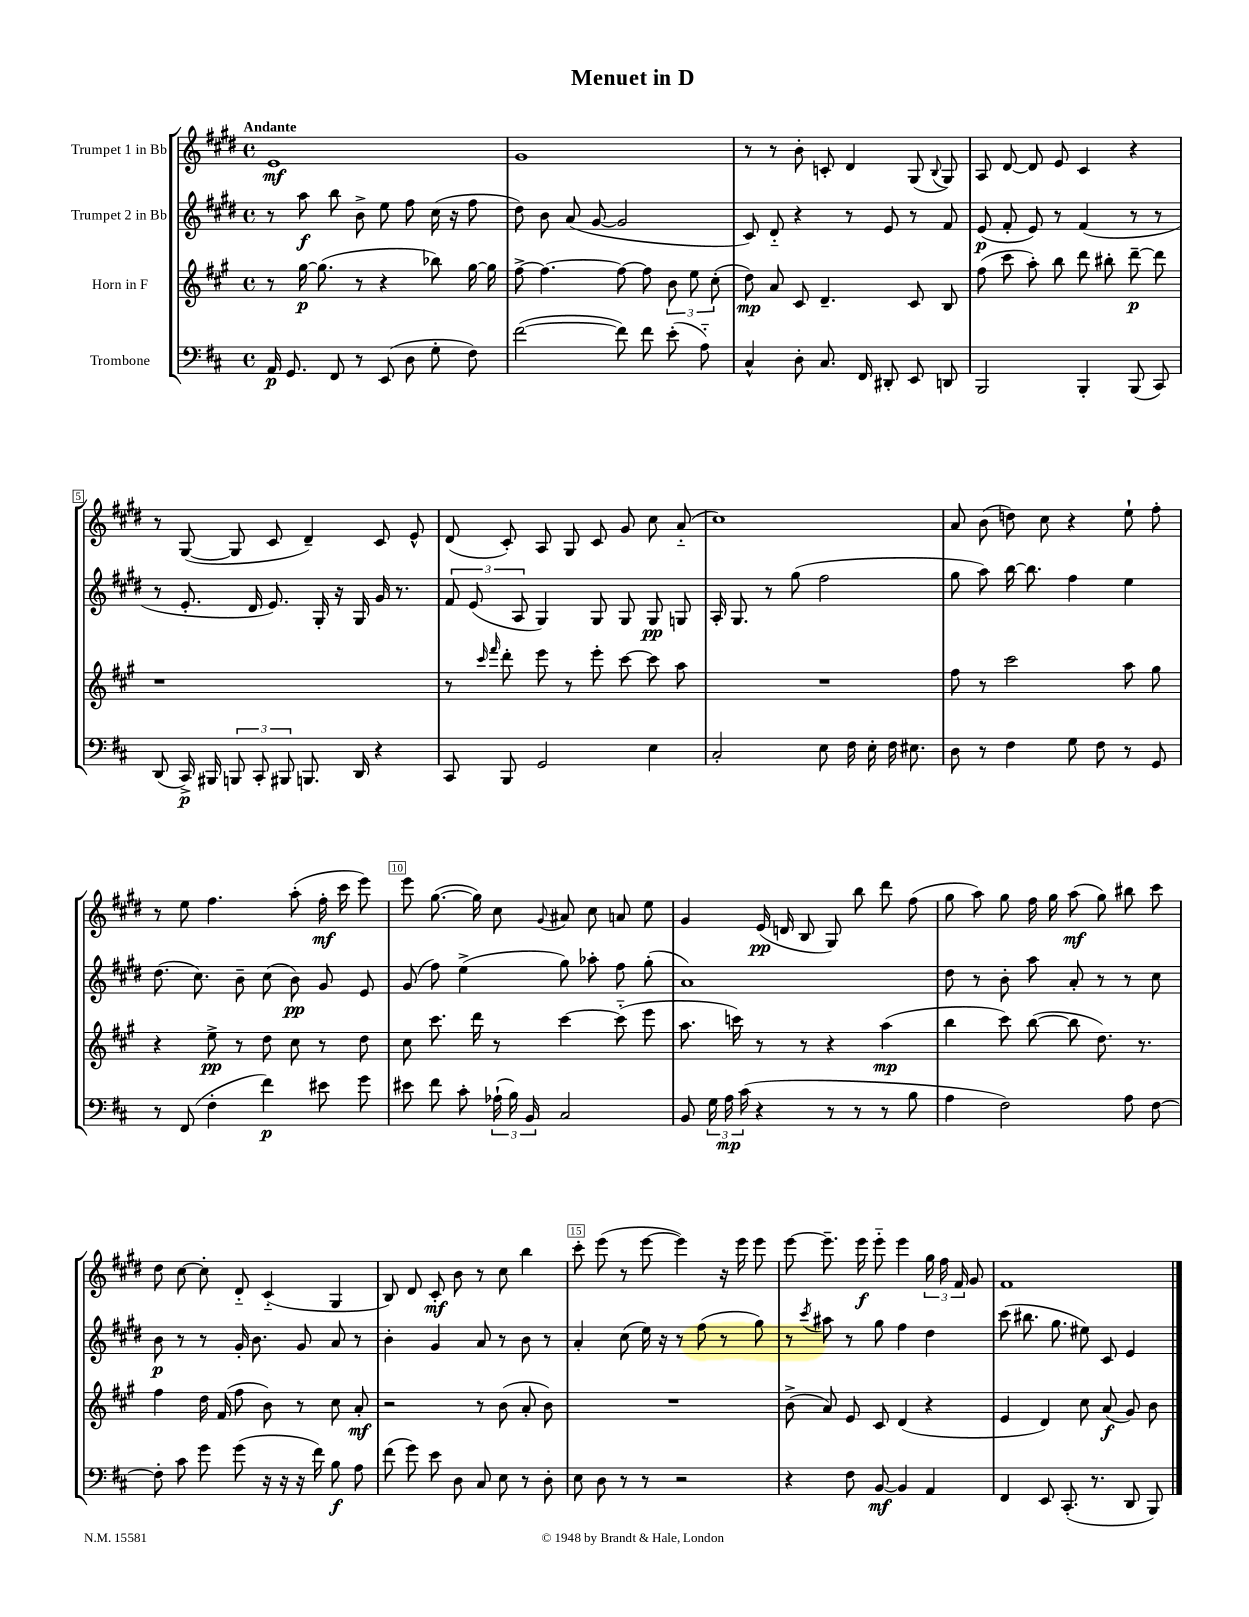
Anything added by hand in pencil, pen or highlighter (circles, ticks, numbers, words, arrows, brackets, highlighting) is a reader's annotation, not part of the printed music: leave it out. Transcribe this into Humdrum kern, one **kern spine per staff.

**kern	**dynam	**kern	**dynam	**kern	**dynam	**kern	**dynam
*part4	*part4	*part3	*part3	*part2	*part2	*part1	*part1
*staff4	*staff4	*staff3	*staff3	*staff2	*staff2	*staff1	*staff1
*I"Trombone	*	*I"Horn in F	*	*I"Trumpet 2 in Bb	*	*I"Trumpet 1 in Bb	*
*clefF4	*	*clefG2	*	*clefG2	*	*clefG2	*
*k[f#c#]	*	*k[f#c#g#]	*	*k[f#c#g#d#]	*	*k[f#c#g#d#]	*
*M4/4	*	*M4/4	*	*M4/4	*	*M4/4	*
*met(c)	*	*met(c)	*	*met(c)	*	*met(c)	*
=1	=1	=1	=1	=1	=1	=1	=1
!	!	!	!	!	!	!LO:TX:a:B:t=Andante	!
16AA/	p	8r	.	8r	.	1e	mf
8.GG/	.	.	.	.	.	.	.
.	.	[16gg#\	p	8aa\	f	.	.
.	.	(8.gg#\]	.	.	.	.	.
8FF#/	.	.	.	8bb\	.	.	.
8r	.	8r	.	8b^\	.	.	.
(8EE/	.	4r	.	8ee\	.	.	.
8D\	.	.	.	8ff#\	.	.	.
8G'\	.	8bb-X\)	.	(16cc#\	.	.	.
.	.	.	.	16r	.	.	.
8F#\)	.	[16gg#\	.	8ff#\	.	.	.
.	.	16gg#\]	.	.	.	.	.
=2	=2	=2	=2	=2	=2	=2	=2
([2f#\	.	[8ff#^\	.	8dd#\)	.	1g#	.
.	.	4.ff#\_	.	8b\	.	.	.
.	.	.	.	(8a/	.	.	.
.	.	.	.	[8g#/	.	.	.
8f#\])	.	8ff#\_	.	2g#/]	.	.	.
8f#\	.	8ff#\]	.	.	.	.	.
(8e'\	.	12b\	.	.	.	.	.
.	.	12ee\	.	.	.	.	.
8A\)	.	.	.	.	.	.	.
.	.	(12cc#'\	.	.	.	.	.
=3	=3	=3	=3	=3	=3	=3	=3
4C#^^/	.	8dd\)	mp	8c#/)	.	8r	.
.	.	8a/	.	8d#/	.	8r	.
8D'\	.	8c#/	.	4r	.	8b'\	.
8.C#/	.	4.d~/	.	.	.	8cn'/	.
.	.	.	.	8r	.	4d#/	.
16FF#/	.	.	.	.	.	.	.
8DD#X'/	.	.	.	8e/	.	.	.
8EE/	.	8c#/	.	8r	.	(8G#/	.
.	.	.	.	.	.	8qqB/	.
8DDn/	.	8B/	.	8f#/	.	8G#/)	.
=4	=4	=4	=4	=4	=4	=4	=4
2BBB/	.	(8ff#\	.	(8e/	p	8A/	.
.	.	8ccc#\	.	8f#'/	.	[8d#/	.
.	.	8aa'\)	.	8e/)	.	8d#/]	.
.	.	8bb\	.	8r	.	8e/	.
4BBB'/	.	8ddd\	.	(4f#/	.	4c#/	.
.	.	8bb#X'\	.	.	.	.	.
(8BBB/	.	[8ddd~\	p	8r	.	4r	.
8CC#/)	.	8ddd\]	.	8r	.	.	.
!!LO:LB:g=z
=5	=5	=5	=5	=5	=5	=5	=5
(8DD/	.	1r	.	8r	.	8r	.
16CC#^/)	p	.	.	8.e'/	.	([8G#/	.
16BBB#X/	.	.	.	.	.	.	.
12BBBn/	.	.	.	.	.	8G#/]	.
.	.	.	.	16d#/	.	.	.
12CC#'/	.	.	.	.	.	.	.
.	.	.	.	8.e/)	.	8c#/	.
12BBB#X/	.	.	.	.	.	.	.
8.BBBn/	.	.	.	.	.	4d#~/)	.
.	.	.	.	16G#'/	.	.	.
.	.	.	.	16r	.	.	.
16DD/	.	.	.	16G#/	.	.	.
4r	.	.	.	16g#/	.	8c#/	.
.	.	.	.	8.r	.	.	.
.	.	.	.	.	.	8e^^/	.
=6	=6	=6	=6	=6	=6	=6	=6
8CC#/	.	8r	.	12f#/	.	(8d#/	.
.	.	.	.	(12e/	.	.	.
.	.	16qqccc#/	.	.	.	.	.
.	.	16qqfff#/	.	.	.	.	.
8BBB/	.	8ddd'\	.	.	.	8c#'/)	.
.	.	.	.	12A/	.	.	.
2GG/	.	8eee\	.	4G#/)	.	8A/	.
.	.	8r	.	.	.	8G#/	.
.	.	8eee'\	.	8G#/	.	8c#/	.
.	.	[8ccc#\	.	8G#/	.	8g#/	.
4E\	.	8ccc#\]	.	8G#/	pp	8cc#\	.
.	.	8aa\	.	8Gn/	.	(8a/	.
=7	=7	=7	=7	=7	=7	=7	=7
2C#'/	.	1r	.	16A'/	.	1cc#)	.
.	.	.	.	8.G#/	.	.	.
.	.	.	.	8r	.	.	.
.	.	.	.	(8gg#\	.	.	.
8E\	.	.	.	2ff#\	.	.	.
16F#\	.	.	.	.	.	.	.
16E'\	.	.	.	.	.	.	.
16F#\	.	.	.	.	.	.	.
8.E#X\	.	.	.	.	.	.	.
=8	=8	=8	=8	=8	=8	=8	=8
8D\	.	8ff#\	.	8gg#\	.	8a/	.
8r	.	8r	.	8aa\)	.	(8b\	.
4F#\	.	2ccc#\	.	[16bb\	.	8ddn\)	.
.	.	.	.	8.bb\]	.	.	.
.	.	.	.	.	.	8cc#\	.
8G\	.	.	.	4ff#\	.	4r	.
8F#\	.	.	.	.	.	.	.
8r	.	8aa\	.	4ee\	.	8ee`\	.
8GG/	.	8gg#\	.	.	.	8ff#'\	.
!!LO:LB:g=z
=9	=9	=9	=9	=9	=9	=9	=9
8r	.	4r	.	(8.dd#\	.	8r	.
(8FF#/	.	.	.	.	.	8ee\	.
.	.	.	.	8.cc#\)	.	.	.
4F#'\	.	8ee^\	pp	.	.	4.ff#\	.
.	.	8r	.	8b~\	.	.	.
4f#\)	p	8dd\	.	(8cc#\	.	.	.
.	.	8cc#\	.	8b\)	pp	(8aa'\	.
8e#X\	.	8r	.	8g#/	.	16ff#'\	mf
.	.	.	.	.	.	16ccc#\	.
8g\	.	8dd\	.	8e/	.	8eee\)	.
=10	=10	=10	=10	=10	=10	=10	=10
8e#X\	.	8cc#\	.	(8g#/	.	8eee\	.
8f#\	.	8.ccc#\	.	8ff#\)	.	([8.gg#\	.
8c#'\	.	.	.	(4ee^\	.	.	.
.	.	16ddd\	.	.	.	16gg#\])	.
(24A-X`\	.	8r	.	.	.	8cc#\	.
24B\)	.	.	.	.	.	.	.
24BB/	.	.	.	.	.	.	.
.	.	.	.	.	.	8qqg#/	.
2C#/	.	[4ccc#\	.	8gg#\)	.	8a#X/	.
.	.	.	.	8aa-X'\	.	8cc#\	.
.	.	(8ccc#\]	.	8ff#\	.	8an/	.
.	.	8eee\	.	(8gg#'\	.	8ee\	.
=11	=11	=11	=11	=11	=11	=11	=11
8BB/	.	8.aa\	.	1a)	.	4g#/	.
24G\	.	.	.	.	.	.	.
24A\	mp	.	.	.	.	.	.
.	.	16cccn\)	.	.	.	.	.
(24c#\	.	.	.	.	.	.	.
4r	.	8r	.	.	.	(16e/	pp
.	.	.	.	.	.	16dn/	.
.	.	8r	.	.	.	8B/	.
8r	.	4r	.	.	.	8G#/)	.
8r	.	.	.	.	.	8bb\	.
8r	.	(4aa\	mp	.	.	8ddd#\	.
8B\	.	.	.	.	.	(8ff#\	.
=12	=12	=12	=12	=12	=12	=12	=12
4A\	.	4bb\	.	8dd#\	.	8gg#\	.
.	.	.	.	8r	.	8aa\)	.
2F#\)	.	8ccc#\)	.	8b'\	.	8gg#\	.
.	.	([8bb\	.	8aa\	.	16ff#\	.
.	.	.	.	.	.	16gg#\	.
.	.	8bb\]	.	8a'/	.	(8aa\	mf
.	.	8.dd\)	.	8r	.	8gg#\)	.
8A\	.	.	.	8r	.	8bb#X\	.
.	.	8.r	.	.	.	.	.
[8F#\	.	.	.	8cc#\	.	8ccc#\	.
!!LO:LB:g=z
=13	=13	=13	=13	=13	=13	=13	=13
8F#'\]	.	4ff#\	.	8b\	p	8dd#\	.
8c#\	.	.	.	8r	.	[8cc#\	.
8g\	.	16dd\	.	8r	.	8cc#'\]	.
.	.	(16f#/	.	.	.	.	.
(8g\	.	8ff#\	.	16g#'/	.	8d#/	.
.	.	.	.	8.b\	.	.	.
16r	.	8b\)	.	.	.	(4c#/	.
16r	.	.	.	.	.	.	.
16r	.	8r	.	8g#/	.	.	.
16f#\)	.	.	.	.	.	.	.
8B\	f	8cc#\	.	8a/	.	4G#/	.
8A\	.	8a'/	mf	8r	.	.	.
=14	=14	=14	=14	=14	=14	=14	=14
(8f#\	.	2r	.	4b'\	.	8B/)	.
8g\)	.	.	.	.	.	8d#/	.
8e\	.	.	.	4g#/	.	8c#'/	mf
8D\	.	.	.	.	.	8b\	.
8C#/	.	8r	.	8a/	.	8r	.
8E\	.	(8b\	.	8r	.	8cc#\	.
8r	.	8a'/	.	8b\	.	4bb\	.
8D'\	.	8b\)	.	8r	.	.	.
=15	=15	=15	=15	=15	=15	=15	=15
8E\	.	1r	.	4a'/	.	8ccc#'\	.
8D\	.	.	.	.	.	(8eee\	.
8r	.	.	.	(8cc#\	.	8r	.
8r	.	.	.	16ee\)	.	[8eee\	.
.	.	.	.	16r	.	.	.
2r	.	.	.	8r	.	4eee\])	.
.	.	.	.	(8ff#\	.	.	.
.	.	.	.	8r	.	16r	.
.	.	.	.	.	.	16eee\	.
.	.	.	.	8gg#\)	.	8eee\	.
=16	=16	=16	=16	=16	=16	=16	=16
4r	.	(8b^\	.	8r	.	[8eee\	.
.	.	.	.	8qccc#/	.	.	.
.	.	8a/)	.	8aa#X\	.	8.eee~\]	.
8F#\	.	8e/	.	8r	.	.	.
.	.	.	.	.	.	16eee\	f
[8BB/	mf	8c#/	.	8gg#\	.	8eee\	.
4BB/]	.	(4d/	.	4ff#\	.	4eee\	.
4AA/	.	4r	.	4dd#\	.	24gg#\	.
.	.	.	.	.	.	24ff#\	.
.	.	.	.	.	.	24f#/	.
.	.	.	.	.	.	8g#/	.
=17	=17	=17	=17	=17	=17	=17	=17
4FF#/	.	4e/	.	(8ccc#\	.	1f#	.
.	.	.	.	8.bb#X\	.	.	.
8EE/	.	4d/)	.	.	.	.	.
.	.	.	.	8.gg#\	.	.	.
(8.CC#'/	.	.	.	.	.	.	.
.	.	8cc#\	.	8ee#X\)	.	.	.
8.r	.	.	.	.	.	.	.
.	.	(8a/	f	8c#/	.	.	.
8DD/	.	8g#/)	.	4e/	.	.	.
8BBB/)	.	8b\	.	.	.	.	.
==	==	==	==	==	==	==	==
*-	*-	*-	*-	*-	*-	*-	*-
